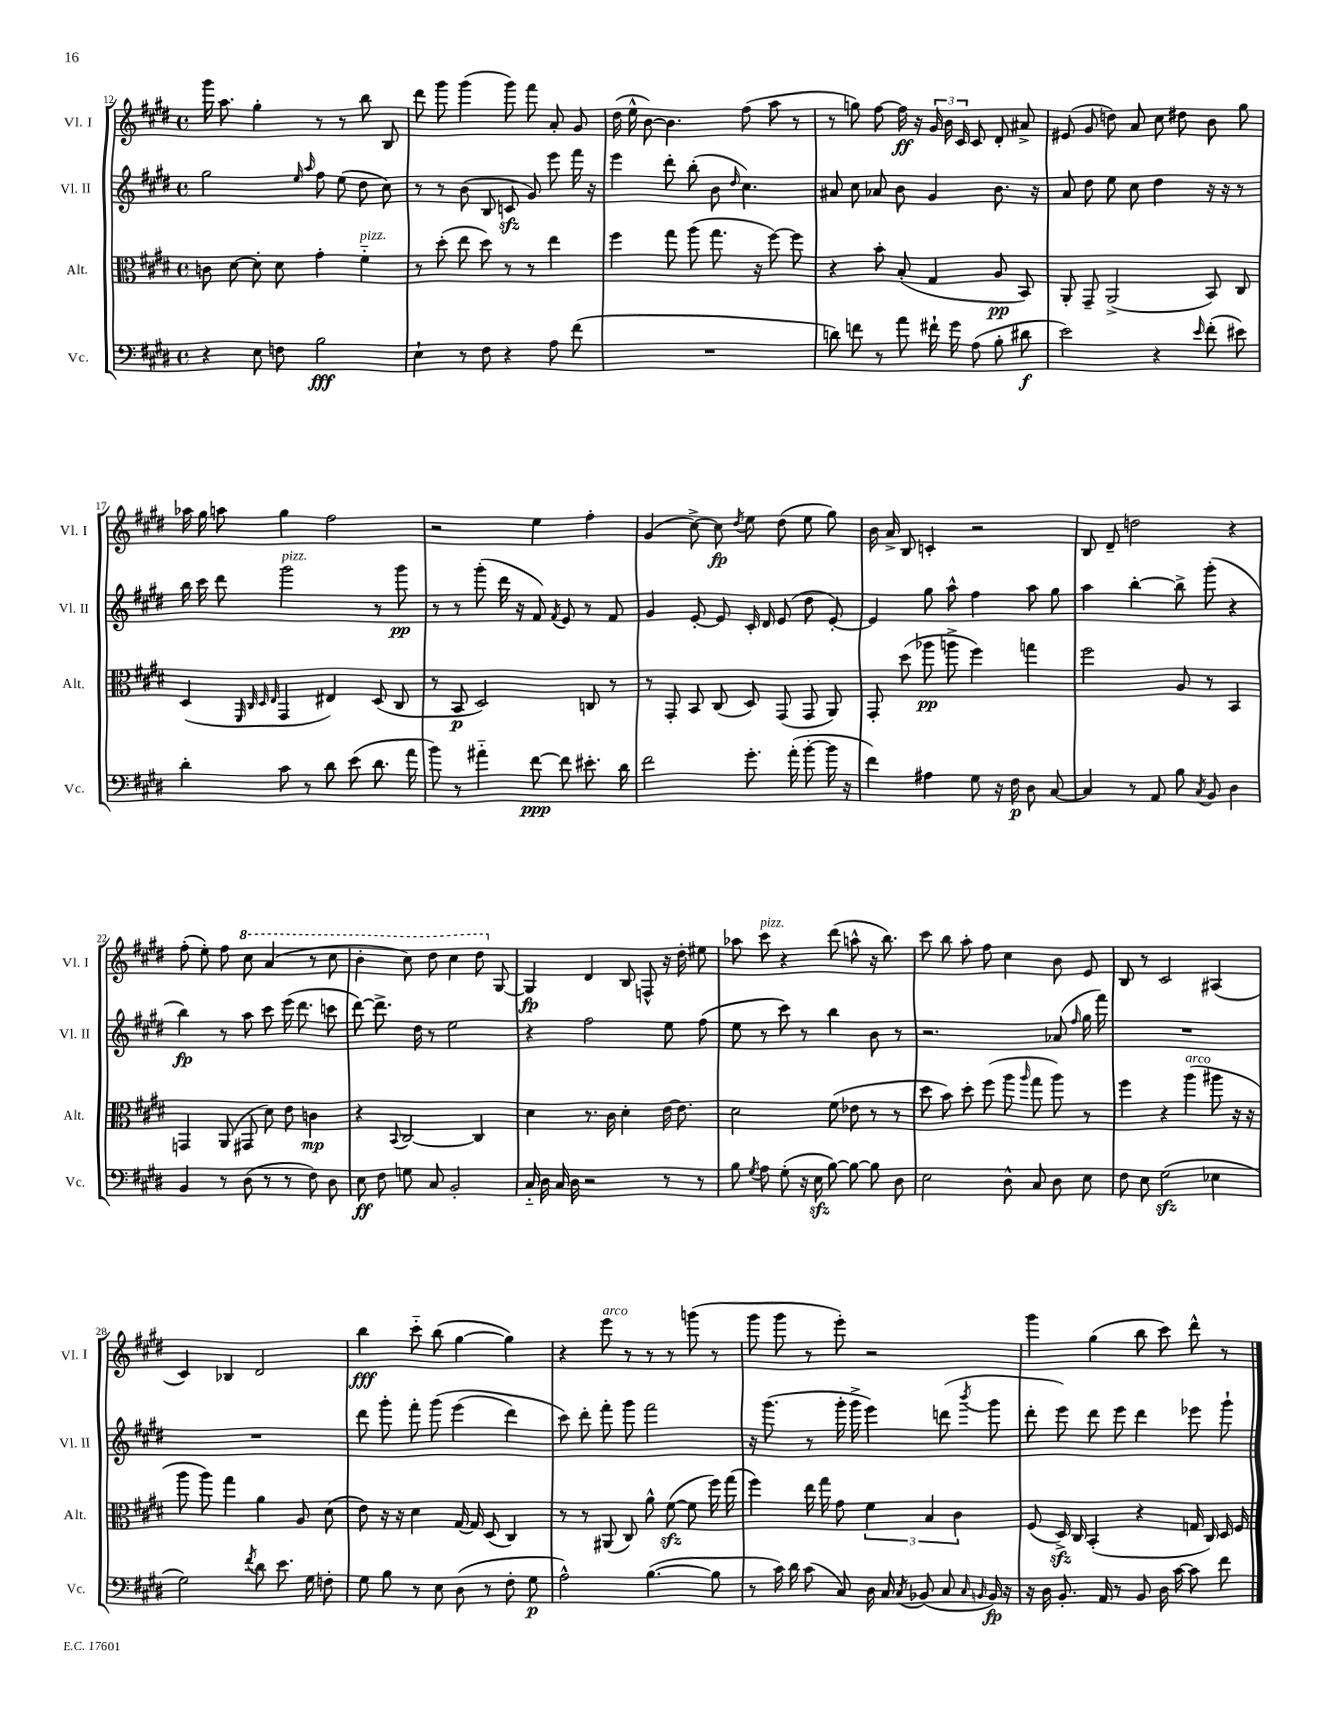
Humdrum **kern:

**kern	**dynam	**kern	**dynam	**kern	**dynam	**kern	**dynam
*part4	*part4	*part3	*part3	*part2	*part2	*part1	*part1
*staff4	*staff4	*staff3	*staff3	*staff2	*staff2	*staff1	*staff1
*I"Vc.	*	*I"Alt.	*	*I"Vl. II	*	*I"Vl. I	*
*I'Vc.	*	*I'Alt.	*	*I'Vl. II	*	*I'Vl. I	*
*clefF4	*	*clefC3	*	*clefG2	*	*clefG2	*
*k[f#c#g#d#]	*	*k[f#c#g#d#]	*	*k[f#c#g#d#]	*	*k[f#c#g#d#]	*
*M4/4	*	*M4/4	*	*M4/4	*	*M4/4	*
*met(c)	*	*met(c)	*	*met(c)	*	*met(c)	*
=12	=12	=12	=12	=12	=12	=12	=12
4r	.	8cn\	.	2gg#\	.	16ggg#\	.
.	.	.	.	.	.	8.aa\	.
.	.	[8d#\	.	.	.	.	.
8E\	.	8d#'\]	.	.	.	4gg#'\	.
8Fn\	.	8d#\	.	.	.	.	.
.	.	.	.	16qqee/	.	.	.
.	.	.	.	16qqaa/	.	.	.
2B\	fff	4g#'\	.	8ff#\	.	8r	.
.	.	.	.	(8ee\	.	8r	.
!	!	!LO:TX:a:i:t=pizz.	!	!	!	!	!
.	.	4f#\	.	8dd#\	.	8bb\	.
.	.	.	.	8cc#\)	.	8B/	.
=13	=13	=13	=13	=13	=13	=13	=13
4E`\	.	8r	.	8r	.	8ddd#\	.
.	.	(8dd#'\	.	8r	.	8ggg#\	.
8r	.	8ee\	.	(8b\	.	(4ggg#\	.
8F#\	.	8dd#\)	.	8B/	.	.	.
4r	.	8r	.	8cnzz/	.	8ggg#\)	.
.	.	8r	.	8g#/)	.	8fff#\	.
8A\	.	4ee\	.	8eee\	.	8a'/	.
(8f#\	.	.	.	16fff#\	.	8g#/	.
.	.	.	.	16r	.	.	.
=14	=14	=14	=14	=14	=14	=14	=14
1r	.	4ff#\	.	4eee\	.	(16dd#\	.
.	.	.	.	.	.	16ee^^\	.
.	.	.	.	.	.	[8b\)	.
.	.	8gg#\	.	8ddd#'\	.	4.b\]	.
.	.	(8aa\	.	(8bb'\	.	.	.
.	.	8.gg#\	.	8b\	.	.	.
.	.	.	.	16qqdd#/	.	.	.
.	.	.	.	4.cc#\)	.	(8ff#\	.
.	.	16r	.	.	.	.	.
.	.	[8ff#\)	.	.	.	8aa\	.
.	.	8ff#\]	.	.	.	8r	.
=15	=15	=15	=15	=15	=15	=15	=15
8dn\)	.	4r	.	8a#X/	.	8r	.
8fn\	.	.	.	8cc#\	.	8ggn\)	.
8r	.	8b'\	.	8a-X/	.	[8ff#\	.
8a\	.	(8B'/	.	8b\	.	16ff#\]	ff
.	.	.	.	.	.	16r	.
16f#X`\	.	4G#/	.	4g#/	.	24g#/	.
.	.	.	.	.	.	24b\	.
16g#\	.	.	.	.	.	.	.
.	.	.	.	.	.	24c#/	.
(8A\	.	.	.	.	.	8c#/	.
8B'\	.	8A/	pp	8.b\	.	8d#'/	.
8d#X\	f	8BB/)	.	.	.	8a#X^/	.
.	.	.	.	16r	.	.	.
=16	=16	=16	=16	=16	=16	=16	=16
2e\)	.	8AA'/	.	8a/	.	(8e#X/	.
.	.	8GG#~/	.	8dd#\	.	8g#/	.
.	.	(2AA^/	.	8ee\	.	8ddn\)	.
.	.	.	.	8cc#\	.	8a/	.
4r	.	.	.	4dd#\	.	8cc#\	.
.	.	.	.	.	.	8dd#X\	.
16qqe/	.	.	.	.	.	.	.
(8f#'\	.	8BB/)	.	16r	.	8b\	.
.	.	.	.	16r	.	.	.
8e#X\)	.	8C#/	.	8r	.	8gg#\	.
!!LO:LB:g=z
=17	=17	=17	=17	=17	=17	=17	=17
4d#'\	.	(4D#/	.	16bb\	.	16aa-X\	.
.	.	.	.	16ccc#\	.	16gg#\	.
.	.	.	.	8ddd#\	.	8aan\	.
.	.	32qqFF#/	.	.	.	.	.
.	.	32qqC#/	.	.	.	.	.
.	.	32qqD#/	.	.	.	.	.
.	.	32qqE/	.	.	.	.	.
!	!	!	!	!LO:TX:a:i:t=pizz.	!	!	!
8c#\	.	4GG#/	.	2ggg#\	.	4gg#\	.
8r	.	.	.	.	.	.	.
8d#\	.	4E#X/)	.	.	.	2ff#\	.
(8e\	.	.	.	.	.	.	.
8.d#\	.	(8D#/	.	8r	.	.	.
.	.	8C#/	.	8ggg#\	pp	.	.
16a\	.	.	.	.	.	.	.
=18	=18	=18	=18	=18	=18	=18	=18
8b\)	.	8r	.	8r	.	2r	.
8r	.	8BB/	p	8r	.	.	.
4a#X\	.	2D#/)	.	(8ggg#'\	.	.	.
.	.	.	.	16ddd#\	.	.	.
.	.	.	.	16r	.	.	.
[8f#\	ppp	.	.	8f#/)	.	4ee\	.
.	.	.	.	8qf#/	.	.	.
8f#\]	.	.	.	8e/	.	.	.
8.e#X'\	.	8Cn/	.	8r	.	4ff#'\	.
.	.	8r	.	8f#/	.	.	.
16d#\	.	.	.	.	.	.	.
=19	=19	=19	=19	=19	=19	=19	=19
2f#\	.	8r	.	4g#/	.	(4g#/	.
.	.	8GG#'/	.	.	.	.	.
.	.	8BB/	.	[8e'/	.	[8cc#^\)	.
.	.	(8C#/	.	8e/]	.	8cc#\]	fp
.	.	.	.	.	.	8qdd#/	.
8.g#'\	.	8D#/)	.	16c#'/	.	8ee\	.
.	.	.	.	16d#/	.	.	.
.	.	(8GG#/	.	(8e/	.	(8dd#\	.
(16a'\	.	.	.	.	.	.	.
[8b'\	.	8GG#/	.	8dd#\	.	8ee\	.
16b\]	.	8AA/)	.	[8e'/)	.	8gg#\)	.
16r	.	.	.	.	.	.	.
=20	=20	=20	=20	=20	=20	=20	=20
4f#\)	.	8GG#'/	.	4e/]	.	16b\	.
.	.	.	.	.	.	16a^/	.
.	.	(8dd#\	.	.	.	8B/	.
4A#X\	.	8aa-X\	pp	8gg#\	.	4cn'/	.
.	.	8aan^\	.	8aa^^\	.	.	.
8G#\	.	4ff#\)	.	4ff#\	.	2r	.
16r	.	.	.	.	.	.	.
16F#\	p	.	.	.	.	.	.
8D#\	.	4ggn\	.	8aa\	.	.	.
[8C#/	.	.	.	8gg#\	.	.	.
=21	=21	=21	=21	=21	=21	=21	=21
4C#/]	.	2ff#\	.	4aa\	.	8B/	.
.	.	.	.	.	.	8d#~/	.
8r	.	.	.	[4bb'\	.	2ddn\	.
8AA/	.	.	.	.	.	.	.
8B\	.	8A/	.	8bb^\]	.	.	.
8qC#/	.	.	.	.	.	.	.
8BB/	.	8r	.	(8ggg#'\	.	.	.
4D#\	.	4BB/	.	4r	.	4r	.
!!LO:LB:g=z
=22	=22	=22	=22	=22	=22	=22	=22
4BB/	.	4GGn/	.	4bb\)	fp	(8ff#'\	.
.	.	.	.	.	.	8ee'\)	.
8r	.	(8AA/	.	8r	.	8ff#\	.
*	*	*	*	*	*	*8va	*
(8D#\	.	8GG#X/	.	8aa\	.	8ccc#\	.
8r	.	8d#\)	.	8ccc#\	.	(4aa/	.
8r	.	8e\	.	(16eee\	.	.	.
.	.	.	.	8.ddd#\	.	.	.
8F#\)	.	4cn\	mp	.	.	8r	.
8D#\	.	.	.	8cccn\	.	8ccc#\	.
=23	=23	=23	=23	=23	=23	=23	=23
8E\	ff	4r	.	[8ddd#\)	.	4bb'\	.
8F#\	.	.	.	8.ddd#^\]	.	.	.
.	.	8qqBB/	.	.	.	.	.
8Gn\	.	[2C#/	.	.	.	8ccc#\)	.
.	.	.	.	16dd#\	.	.	.
8C#/	.	.	.	8r	.	8ddd#\	.
2BB'/	.	.	.	2ee\	.	4ccc#\	.
.	.	4C#/]	.	.	.	8ddd#\	.
*	*	*	*	*	*	*X8va	*
.	.	.	.	.	.	[8G#/	.
=24	=24	=24	=24	=24	=24	=24	=24
16C#/	.	4d#\	.	4r	.	4G#/]	fp
16D#\	.	.	.	.	.	.	.
16C#/	.	.	.	.	.	.	.
16D#\	.	.	.	.	.	.	.
2r	.	8.r	.	2ff#\	.	4d#/	.
.	.	16c#\	.	.	.	.	.
.	.	4d#'\	.	.	.	8B/	.
.	.	.	.	.	.	8Fn^^/	.
8r	.	[16e\	.	8ee\	.	16r	.
.	.	8.e\]	.	.	.	16dd#'\	.
8r	.	.	.	(8ff#\	.	8ee#X\	.
=25	=25	=25	=25	=25	=25	=25	=25
8B\	.	2d#\	.	8ee\	.	8aa-X\	.
8qG#/	.	.	.	.	.	.	.
!	!	!	!	!	!	!LO:TX:a:i:t=pizz.	!
8A\	.	.	.	8r	.	8ccc#\	.
(8G#'\	.	.	.	8ccc#\)	.	4r	.
16r	.	.	.	8r	.	.	.
16Ezz\	.	.	.	.	.	.	.
[8B\)	.	(8f#\	.	4bb\	.	(8ddd#\	.
8B\_	.	8e-X\	.	.	.	8aan^^\	.
8B\]	.	8r	.	8b\	.	16r	.
.	.	.	.	.	.	8.bb\)	.
8D#\	.	8r	.	8r	.	.	.
=26	=26	=26	=26	=26	=26	=26	=26
2E\	.	8dd#\	.	2.r	.	8ccc#\	.
.	.	8b\)	.	.	.	8bb\	.
.	.	8dd#'\	.	.	.	8aa'\	.
.	.	(8ff#\	.	.	.	8ff#\	.
8D#^^\	.	8aa\	.	.	.	4cc#\	.
.	.	16qqaa/	.	.	.	.	.
8C#/	.	8gg#\	.	.	.	.	.
8D#\	.	8aa\)	.	(8a-X/	.	8b\	.
.	.	.	.	16qqff#/	.	.	.
8E\	.	8r	.	16gg#\	.	8e/	.
.	.	.	.	16fff#\)	.	.	.
=27	=27	=27	=27	=27	=27	=27	=27
8F#\	.	4ff#\	.	1r	.	8B/	.
8E\	.	.	.	.	.	8r	.
(2G#zz\	.	4r	.	.	.	2c#/	.
!	!	!LO:TX:a:i:t=arco	!	!	!	!	!
.	.	(4aa\	.	.	.	.	.
4E-X\	.	8aa#X\	.	.	.	(4A#X/	.
.	.	16r	.	.	.	.	.
.	.	16r	.	.	.	.	.
!!LO:LB:g=z
=28	=28	=28	=28	=28	=28	=28	=28
2G#\)	.	8aa\	.	1r	.	4c#/)	.
.	.	8aa\)	.	.	.	.	.
.	.	4gg#\	.	.	.	4B-X/	.
8qf#/	.	.	.	.	.	.	.
8d#\	.	4a\	.	.	.	2d#/	.
8.e\	.	.	.	.	.	.	.
.	.	8A/	.	.	.	.	.
16G#\	.	.	.	.	.	.	.
8Fn'\	.	(8d#\	.	.	.	.	.
=29	=29	=29	=29	=29	=29	=29	=29
8G#\	.	8e\)	.	8ddd#\	.	4bb\	fff
8B\	.	16r	.	8ggg#'\	.	.	.
.	.	16r	.	.	.	.	.
8r	.	4d#\	.	8fff#'\	.	8ccc#\	.
8E\	.	.	.	(8ggg#\	.	(8bb\	.
(8D#\	.	[16G#/	.	(4eee\	.	[4gg#\	.
.	.	16G#/]	.	.	.	.	.
8r	.	(8D#/	.	.	.	.	.
8F#'\	.	4C#/)	.	4ddd#\)	.	4gg#\])	.
8G#\	p	.	.	.	.	.	.
=30	=30	=30	=30	=30	=30	=30	=30
2A^^\)	.	8r	.	8ccc#\)	.	4r	.
.	.	8r	.	8ddd#'\	.	.	.
!	!	!	!	!	!	!LO:TX:a:i:t=arco	!
.	.	(8AA#X/	.	8fff#'\	.	8eee\	.
.	.	8C#/)	.	8ggg#\	.	8r	.
([4.B\	.	8a^^\	.	2fff#\	.	8r	.
.	.	([8f#zz\	.	.	.	8r	.
.	.	8f#\]	.	.	.	(8gggn\	.
8B\]	.	16ff#\)	.	.	.	8r	.
.	.	(16gg#\	.	.	.	.	.
=31	=31	=31	=31	=31	=31	=31	=31
8r	.	4ff#\)	.	16r	.	8ggg#\	.
.	.	.	.	(8.ggg#\	.	.	.
16c#\)	.	.	.	.	.	8ggg#\	.
16d#\	.	.	.	.	.	.	.
(8c#\	.	16ee\	.	8r	.	8r	.
.	.	16gg#\	.	.	.	.	.
8C#/)	.	8g#\	.	16ggg#'\	.	8eee'\)	.
.	.	.	.	16ggg#^\	.	.	.
16D#\	.	6f#\	.	4eee\)	.	2r	.
16C#/	.	.	.	.	.	.	.
8qC#/	.	.	.	.	.	.	.
(8BB-X/	.	.	.	.	.	.	.
.	.	6B/	.	.	.	.	.
8C#/	.	.	.	(8dddn\	.	.	.
.	.	6c#\	.	.	.	.	.
16qqC#/	.	.	.	.	.	.	.
16qqBBn/	.	.	.	8qbbb/	.	.	.
16BB/)	fp	.	.	8ggg#\	.	.	.
16r	.	.	.	.	.	.	.
=32	=32	=32	=32	=32	=32	=32	=32
16r	.	(8F#/	.	8ddd#'\	.	4ggg#\	.
16D#\	.	.	.	.	.	.	.
8.BB'/	.	16D#zz^/)	.	8eee\)	.	.	.
.	.	16C#/	.	.	.	.	.
.	.	(4BB'/	.	8ddd#\	.	(4gg#\	.
16AA/	.	.	.	.	.	.	.
8r	.	.	.	8eee\	.	.	.
8BB/	.	4r	.	4ddd#\	.	8bb\	.
16D#\	.	.	.	.	.	8ccc#\)	.
[16c#\	.	.	.	.	.	.	.
8c#\]	.	16Gn/	.	8eee-X\	.	8ddd#^^\	.
.	.	16C#/)	.	.	.	.	.
8f#\	.	16D#/	.	8ggg#`\	.	8r	.
.	.	16F#/	.	.	.	.	.
==	==	==	==	==	==	==	==
*-	*-	*-	*-	*-	*-	*-	*-
